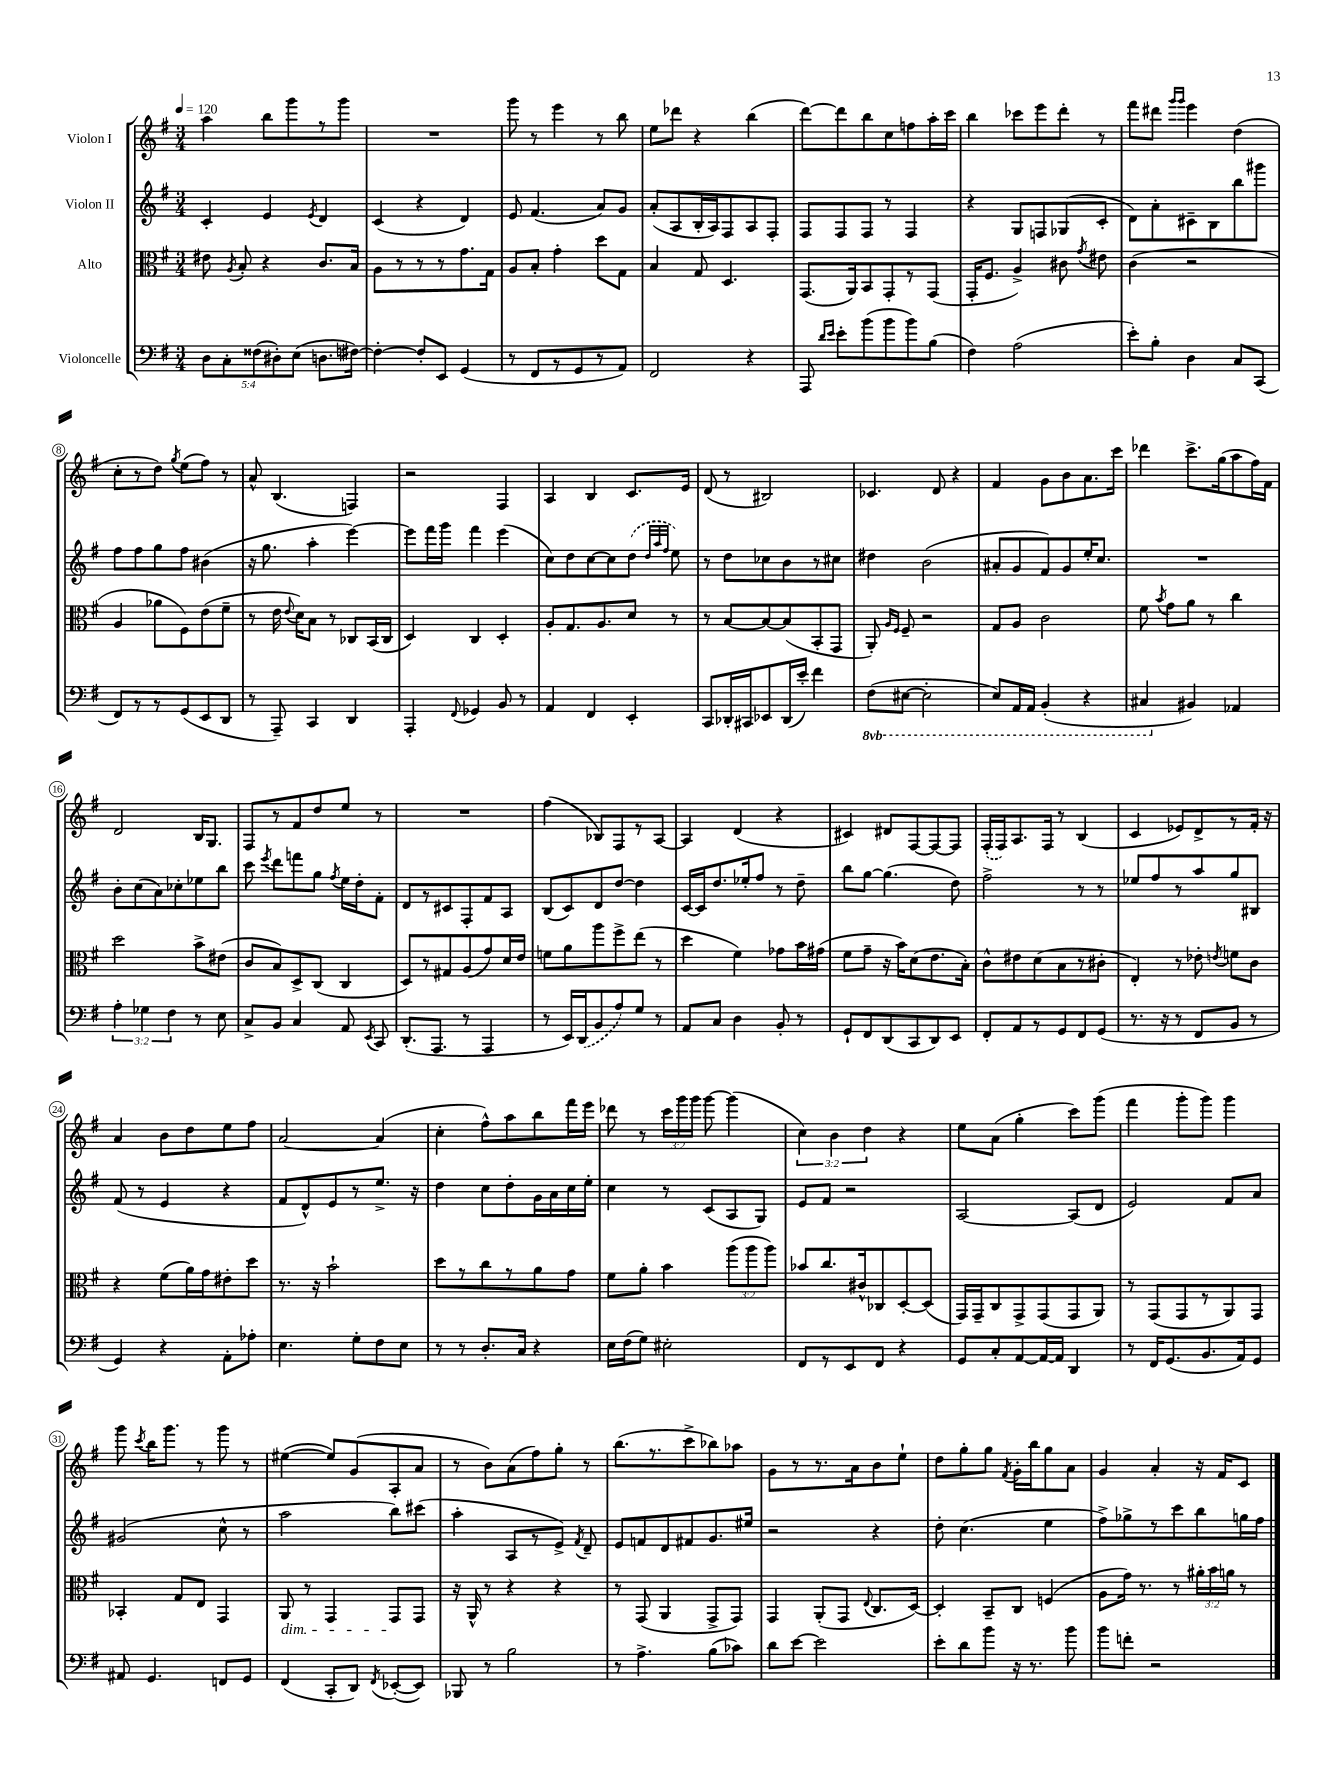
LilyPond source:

<<
\new StaffGroup <<
\new Staff = "s0" \with { instrumentName = "Violon I" } {
    \clef treble \key g \major \numericTimeSignature \time 3/4 \override Staff.TupletNumber.text = #tuplet-number::calc-fraction-text \tempo 4 = 120
    \autoBeamOff a''4 b''8[ g'''8 r8 g'''8] |
    R2. |
    g'''8 r8 e'''4 r8 b''8 |
    e''8[ des'''8] r4 b''4( |
    d'''8[~) d'''8 b''8 c''8 f''8 a''16-. c'''16] |
    b''4 ces'''8[ e'''8 d'''8]-. r8 |
    fis'''8[ dis'''8] \grace { g'''16[ g'''16] } e'''4 d''4( |
    c''8[-. r8 d''8]) \acciaccatura { g''8 } e''8[( fis''8]) r8 |
    a'8-^ b4.( f4) |
    r2 fis4 |
    a4 b4 c'8.[ e'16] |
    d'8( r8 bis2) |
    ces'4. d'8 r4 |
    fis'4 g'8[ b'8 a'8. c'''16] |
    des'''4 c'''8.[-> g''16( a''8 fis''16) fis'16] |
    d'2 b16[ g8.] |
    fis8[ r8 fis'8 d''8 e''8] r8 |
    R2. |
    fis''4( bes8[) fis8 r8 a8]~ |
    a4 d'4( r4 |
    cis'4) dis'8[ fis8~ fis8~ fis8] |
    \once \slurDashed fis16[-.( fis16) a8. fis16] r8 b4( |
    c'4 ees'8[) d'8-> r8 fis'16]-. r16 |
    a'4 b'8[ d''8 e''8 fis''8] |
    a'2~ a'4( |
    c''4-. fis''8[-^) a''8 b''8 fis'''16 e'''16] |
    des'''8 r8 \tuplet 3/2 { c'''16[ g'''16 g'''16] } g'''8~ g'''4( |
    \tuplet 3/2 { c''4) b'4 d''4 } r4 |
    e''8[ a'8]( g''4-. c'''8[) g'''8]( |
    fis'''4 g'''8[-. g'''8]) g'''4 |
    g'''8 \acciaccatura { c'''8 } b''16[ g'''8.] r8 g'''8 r8 |
    eis''4~( eis''8[) g'8( a8-. a'8] |
    r8 b'8[) a'8( fis''8) g''8]-. r8 |
    b''8.[( r8. c'''8-> bes''8) aes''8] |
    g'8[ r8 r8. a'16 b'8 e''8]-! |
    d''8[ g''8-. g''8] \acciaccatura { fis'8 } g'16[-. b''16 g''8 a'8] |
    g'4 a'4-. r16 fis'16[ c'8] \bar "|." |
}
\new Staff = "s1" \with { instrumentName = "Violon II" } {
    \clef treble \key g \major \numericTimeSignature \time 3/4
    \autoBeamOff c'4-. e'4 \acciaccatura { e'8 } d'4 |
    c'4( r4 d'4) |
    e'8 fis'4.( a'8[) g'8] |
    a'8[-.( a8 b16-. a16) fis8 a8 fis8]-. |
    fis8[ fis8 fis8] r8 fis4 |
    r4 g8[ f8 ges8( c'8]-. |
    d'8[) a'8-. cis'8-- b8 b''8 gis'''8] |
    fis''8[ fis''8 g''8 fis''8] bis'4( |
    r16 g''8. a''4-. e'''4~) |
    e'''8[ fis'''16 g'''16] fis'''4 e'''4( |
    c''8[) d''8 c''8~ c''8 \once \slurDashed d''8]( \grace { d''32[ a''32 fis''32] } e''8) |
    r8 d''8[ ces''8 b'8 r8 cis''8] |
    dis''4 b'2( |
    ais'8[-. g'8 fis'8) g'8 e''16-. c''8.] |
    R2. |
    b'8[-. c''8( a'8) ces''8-. ees''8 b''8] |
    c'''8 \acciaccatura { e'''8 } d'''8[ f'''8 g''8] \acciaccatura { fis''8 } e''16[ d''16-. fis'8]-. |
    d'8[ r8 cis'8 fis8-. fis'8 a8] |
    b8[( c'8) d'8 d''8]~ d''4 |
    c'16[~ c'16 d''8. ees''16-. fis''8] r8 d''8-- |
    b''8[ g''8]~ g''4.( d''8) |
    fis''2-> r8 r8 |
    ees''8[ fis''8 r8 a''8 g''8 bis8] |
    fis'8( r8 e'4 r4 |
    fis'8[ d'8-^) e'8 r8 e''8.]-> r16 |
    d''4 c''8[ d''8-. g'16 a'16 c''16 e''16]-. |
    c''4 r8 c'8[( a8 g8]) |
    e'8[ fis'8] r2 |
    a2~ a8[( d'8] |
    e'2) fis'8[ a'8] |
    gis'2( c''8-^ r8 |
    a''2 b''8[) cis'''8]( |
    a''4-. a8[ r8 e'8]->) \acciaccatura { fis'8 } d'8-- |
    e'8[ f'8 d'8 fis'8 g'8. eis''16] |
    r2 r4 |
    d''8-. c''4.( e''4 |
    fis''8[->) ges''8-> r8 c'''8 b''8 g''16 fis''16] \bar "|." |
}
\new Staff = "s2" \with { instrumentName = "Alto" } {
    \clef alto \key g \major \numericTimeSignature \time 3/4 \override Staff.TupletNumber.text = #tuplet-number::calc-fraction-text
    \autoBeamOff eis'8 \acciaccatura { a8 } b8-. r4 c'8.[ b16] |
    a8[ r8 r8 r8 g'8. g16] |
    a8[ b8]-. g'4-. d''8[ g8] |
    b4 g8 d4. |
    g,8.[( a,16) b,8 g,8-. r8 g,8]( |
    g,16[-. fis8.] a4->) cis'8 \acciaccatura { g'8 } eis'8 |
    c'4( r2 |
    a4 aes'8[ fis8) e'8( fis'8]-- |
    r8 e'16 \appoggiatura { e'8 } d'16[) b8] r8 ces8[ b,16( ces16] |
    d4) c4 d4-. |
    a8[-. g8. a8. d'8] r8 |
    r8 b8[~ b8~ b8( b,8-. g,8] |
    a,8-.) \grace { a16[ fis16] } fis8-- r2 |
    g8[ a8] c'2 |
    fis'8 \acciaccatura { b'8 } g'8[ a'8] r8 c''4 |
    d''2 b'8[-> eis'8]( |
    c'8[ b8) d8-> c8]( c4 |
    d8[) r8 gis8 a8( g'8) d'16 e'16] |
    f'8[ a'8 a''8 fis''8-> e''8]( r8 |
    d''4 fis'4) ges'8[ b'16 gis'16]( |
    fis'8[ g'8]-- r16 b'16[) d'8( e'8. b16]-.) |
    c'8[-^ eis'8 d'8( b8 r8 cis'8]-. |
    e4-.) r8 ees'8-. \acciaccatura { e'8 } f'8[ c'8] |
    r4 fis'8[( a'16) g'16 eis'8-. d''8] |
    r8. r16 b'2-! |
    d''8[ r8 c''8 r8 a'8 g'8] |
    fis'8[ a'8]-. b'4 \tuplet 3/2 { a''8[( a''8 a''8]) } |
    bes'8[ c''8. cis'16-^ ces8 d8~-. d8]( |
    g,16[) g,16-- c8 g,8-> g,8( g,8 a,8]) |
    r8 g,8[( g,8 r8 a,8) g,8] |
    bes,4-. g8[ e8] g,4 |
    a,8\dim r8 g,4 g,8[\! g,8] |
    r16 a,16-^ r8 r4 r4 |
    r8 g,8( a,4 g,8[-> g,8]) |
    g,4 a,8[-.( g,8] \appoggiatura { e8 } c8.[ d16]~) |
    d4-. b,8[-- c8] f4( |
    a8[ g'16]) r8. r8 \tuplet 3/2 { ais'16[-. b'16 a'16] } r8 \bar "|." |
}
\new Staff = "s3" \with { instrumentName = "Violoncelle" } {
    \clef bass \key g \major \numericTimeSignature \time 3/4 \override Staff.TupletNumber.text = #tuplet-number::calc-fraction-text \set Staff.ottavationMarkups = #ottavation-simple-ordinals
    \autoBeamOff \tuplet 5/4 { d8[ c8-. fisis8( dis8-.) e8]( } d8.[ fis16]~) |
    fis4~-. fis8[-. e,8] g,4( |
    r8 fis,8[ r8 g,8 r8 a,8]) |
    fis,2 r4 |
    a,,8 \grace { d'16[ e'16] } e'8[-. b'8( b'8 b'8) b8]( |
    fis4) a2( |
    e'8[-.) b8]-. d4 c8[ c,8]( |
    fis,8[) r8 r8 g,8( e,8 d,8] |
    r8 a,,8--) c,4 d,4 |
    a,,4-. \appoggiatura { fis,8 } ges,4 b,8 r8 |
    a,4 fis,4 e,4-. |
    c,8[ des,16-. cis,16 ees,8 des,16( e'16]-.) fis'4 |
    \ottava #-1 fis,8[( eis,8]~ eis,2-. |
    e,8[) a,,16 a,,16] b,,4-.( r4 |
    cis,4 \ottava #0 bis,4) aes,4 |
    \tuplet 3/2 { a4-. ges4 fis4 } r8 e8 |
    c8[-> b,8] c4 a,8 \acciaccatura { e,8 } c,8 |
    d,8.[-.( a,,8.] r8 a,,4 |
    r8 e,16[) \once \slurDashed d,16( b,8 a8) g8] r8 |
    a,8[ c8] d4 b,8-. r8 |
    g,8[-! fis,8 d,8( c,8 d,8) e,8] |
    fis,8[-. a,8 r8 g,8 fis,8 g,8]( |
    r8. r16 r8 fis,8[ b,8] r8 |
    g,4) r4 a,8[-. aes8]-. |
    e4. g8[-. fis8 e8] |
    r8 r8 d8.[-. c16] r4 |
    e16[ fis16( g8]) eis2-. |
    fis,8[ r8 e,8 fis,8] r4 |
    g,8[ c8-. a,8~ a,16~ a,16] d,4 |
    r8 fis,16[ g,8.( b,8. a,16) g,8] |
    ais,8 g,4. f,8[ g,8] |
    fis,4( c,8[-. d,8]) \acciaccatura { fis,8 } ees,8[~-.( ees,8]) |
    bes,,8 r8 b2 |
    r8 a4.-> b8[( ces'8]) |
    d'8[ e'8]~ e'2 |
    e'8[-. d'8 b'8] r16 r8. b'8 |
    b'8[ f'8]-. r2 \bar "|." |
}
>>
>>
\layout { \context { \Score \override BarNumber.stencil = #(make-stencil-circler 0.1 0.3 ly:text-interface::print) } }
